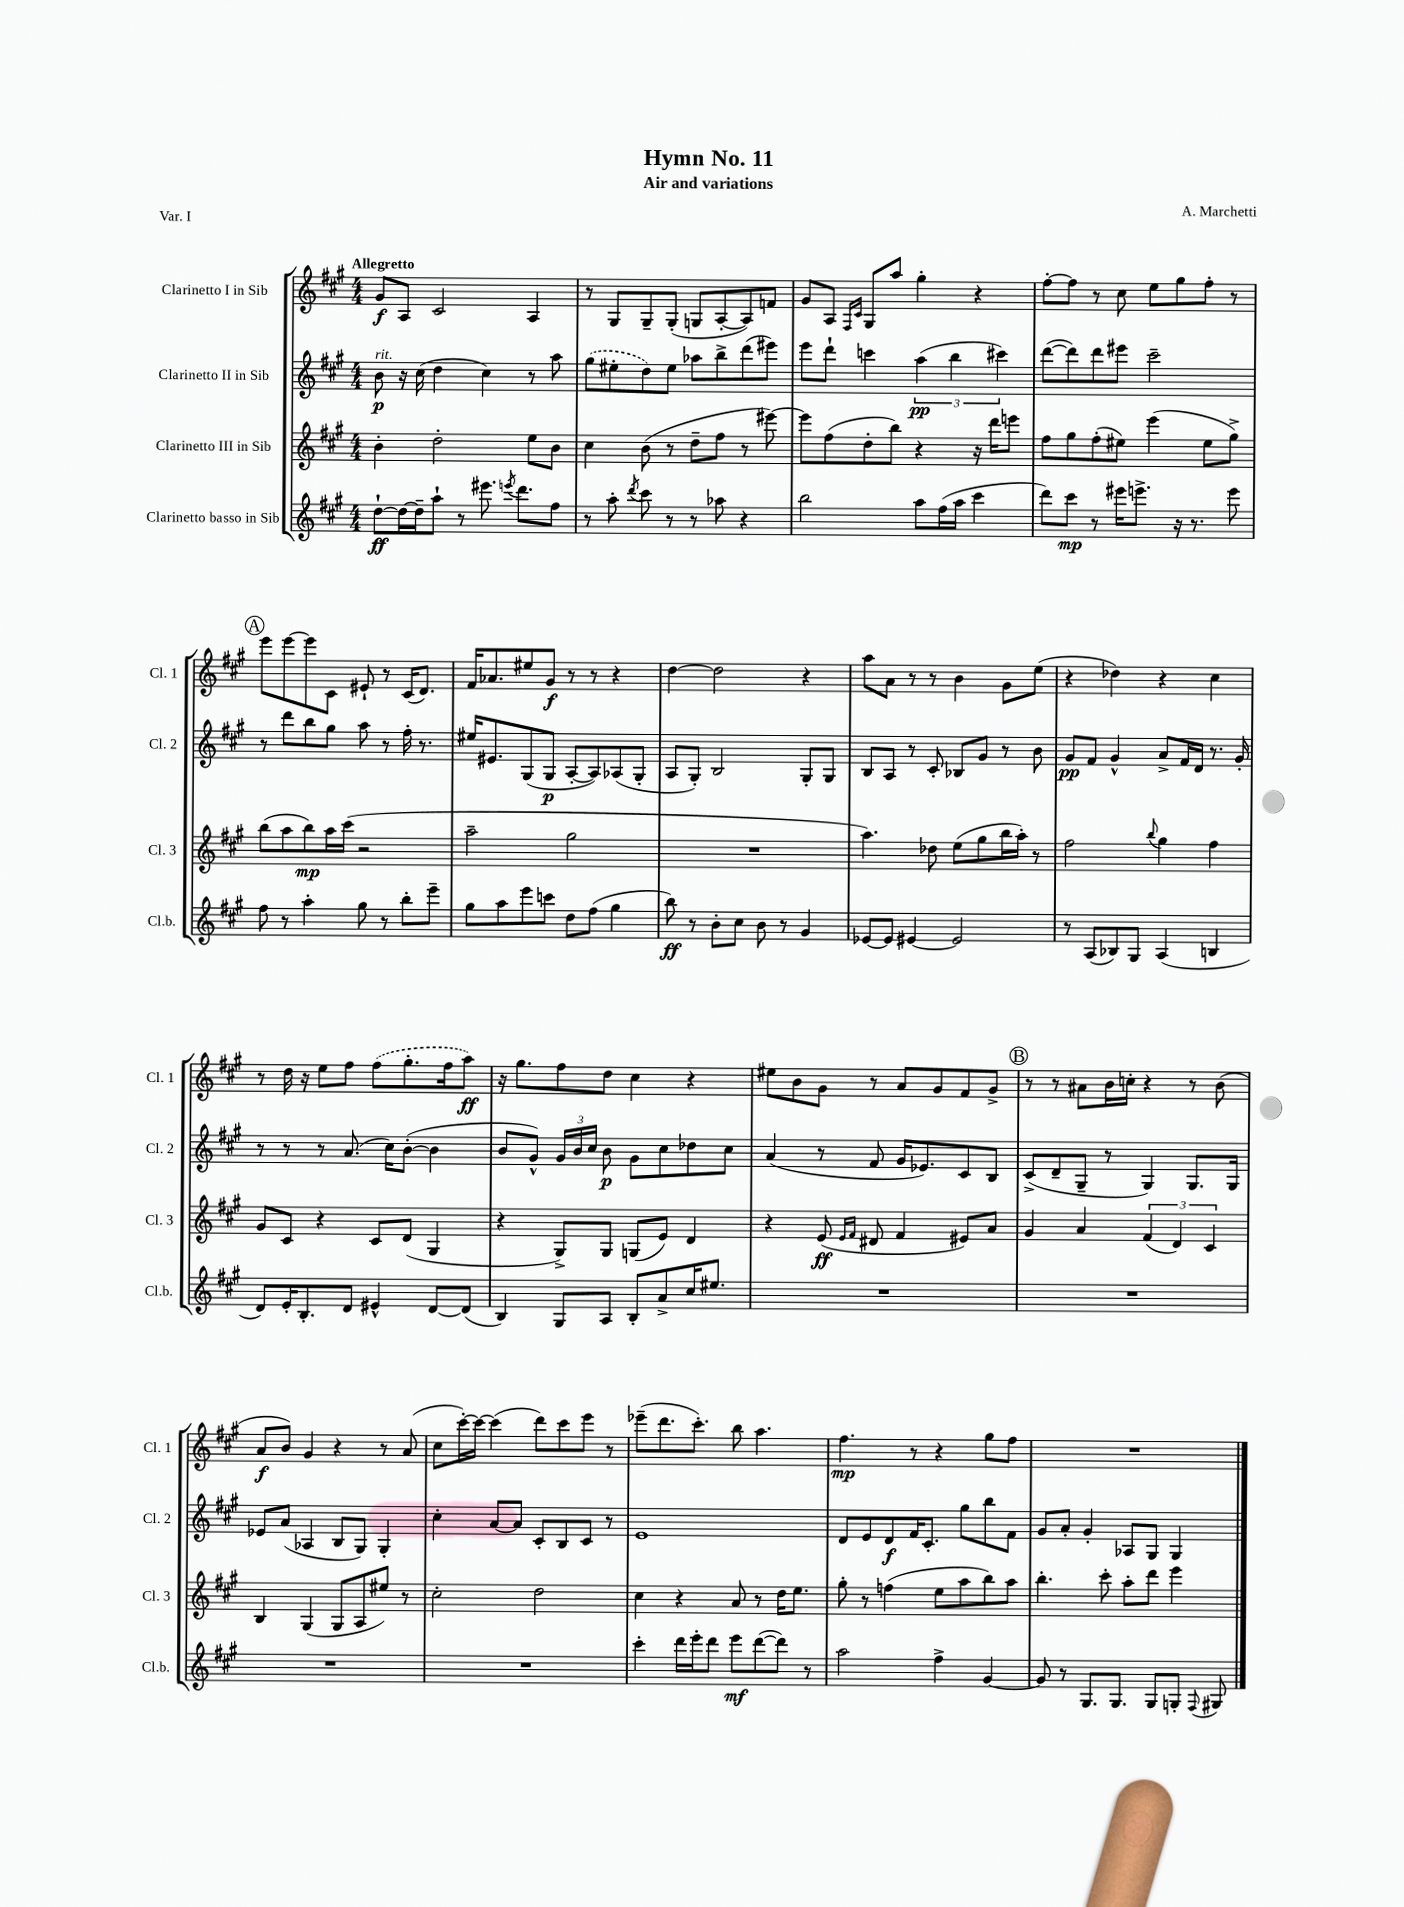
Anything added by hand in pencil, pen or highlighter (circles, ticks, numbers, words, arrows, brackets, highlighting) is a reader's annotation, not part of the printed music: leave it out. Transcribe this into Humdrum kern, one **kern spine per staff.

**kern	**dynam	**kern	**dynam	**kern	**dynam	**kern	**dynam
*part4	*part4	*part3	*part3	*part2	*part2	*part1	*part1
*staff4	*staff4	*staff3	*staff3	*staff2	*staff2	*staff1	*staff1
*I"Clarinetto basso in Sib	*	*I"Clarinetto III in Sib	*	*I"Clarinetto II in Sib	*	*I"Clarinetto I in Sib	*
*I'Cl.b.	*	*I'Cl. 3	*	*I'Cl. 2	*	*I'Cl. 1	*
*clefG2	*	*clefG2	*	*clefG2	*	*clefG2	*
*k[f#c#g#]	*	*k[f#c#g#]	*	*k[f#c#g#]	*	*k[f#c#g#]	*
*M4/4	*	*M4/4	*	*M4/4	*	*M4/4	*
=1	=1	=1	=1	=1	=1	=1	=1
!	!	!	!	!	!	!LO:TX:a:B:t=Allegretto	!
!	!	!	!	!LO:TX:a:i:t=rit.	!	!	!
[8dd`\L	ff	4b'\	.	8b\	p	8g#/L	f
16dd\L_	.	.	.	16r	.	8A/J	.
16dd~\J]	.	.	.	(16cc#\	.	.	.
8aa`\J	.	2dd'\	.	4dd\	.	2c#/	.
8r	.	.	.	.	.	.	.
8.eee#X\	.	.	.	4cc#\)	.	.	.
8qeeen/	.	.	.	.	.	.	.
8.ddd\L	.	.	.	.	.	.	.
.	.	8ee\L	.	8r	.	4A/	.
8ff#\J	.	8b\J	.	8aa\	.	.	.
=2	=2	=2	=2	=2	=2	=2	=2
8r	.	4cc#\	.	(8gg#\L	.	8r	.
8aa'\	.	.	.	8ee#X'\	.	8G#/L	.
8qddd/	.	.	.	.	.	.	.
8ccc#\	.	(8b\	.	8dd\)	.	8G#~/	.
8r	.	8r	.	8ee#\J	.	(8G#'/J	.
8r	.	8dd~\L	.	8aa-X\L	.	8Gn/L	.
8aa-X\	.	8ff#\J	.	8bb^\	.	[8A'/	.
4r	.	8r	.	(8ddd\	.	8A/])	.
.	.	[8eee#X\)	.	8eee#X\J)	.	8fn/J	.
=3	=3	=3	=3	=3	=3	=3	=3
2bb\	.	8eee#\L]	.	8eee\L	.	8g#/L	.
.	.	(8ff#\	.	8ddd`\J	.	8A/J	.
.	.	.	.	.	.	16qqF#/LL	.
.	.	.	.	.	.	16qqc#/JJ	.
.	.	8dd'\	.	4cccn\	.	8G#/L	.
.	.	8bb\J)	.	.	.	8aa/J	.
8aa\L	.	4r	.	(6aa\	pp	4gg#'\	.
(16ff#\L	.	.	.	.	.	.	.
.	.	.	.	6bb\	.	.	.
16aa\JJ	.	.	.	.	.	.	.
4ccc#\	.	16r	.	.	.	4r	.
.	.	16ddd\KL	.	.	.	.	.
.	.	.	.	6ccc#X\)	.	.	.
.	.	8eeen\J	.	.	.	.	.
=4	=4	=4	=4	=4	=4	=4	=4
8ddd\L)	.	8ff#\L	.	([8ddd\L	.	[8ff#'\L	.
8ccc#\J	mp	8gg#\	.	8ddd\])	.	8ff#\J]	.
8r	.	(8ff#'\	.	8ddd\	.	8r	.
16eee#X\KL	.	8ee#X\J)	.	8eee#X\J	.	8cc#\	.
8.eeen^\J	.	.	.	.	.	.	.
.	.	(4eee\	.	2ccc#~\	.	8ee\L	.
16r	.	.	.	.	.	8gg#\	.
8.r	.	.	.	.	.	.	.
.	.	8ee#\L	.	.	.	8ff#'\J	.
8eee\	.	8gg#^\J)	.	.	.	8r	.
!!LO:LB:g=z
!!LO:REH:place=s1:t=A
=5	=5	=5	=5	=5	=5	=5	=5
8ff#\	.	(8bb\L	.	8r	.	8eee\L	.
8r	.	8aa\	.	8ddd\L	.	[8eee\	.
4aa'\	.	8bb\)	mp	8bb\	.	8eee\]	.
.	.	16aa\L	.	8gg#\J	.	8c#\J	.
.	.	(16ccc#\JJ	.	.	.	.	.
8gg#\	.	2r	.	8aa\	.	8e#X`/	.
8r	.	.	.	8r	.	8r	.
8bb'\L	.	.	.	16ff#'\	.	(16c#/KL	.
.	.	.	.	8.r	.	8.d/J)	.
8eee~\J	.	.	.	.	.	.	.
=6	=6	=6	=6	=6	=6	=6	=6
8gg#\L	.	2aa~\	.	16ee#X/KL	.	16f#/KL	.
.	.	.	.	8.e#X/	.	8.a-X/	.
8aa\	.	.	.	.	.	.	.
8eee\	.	.	.	(8G#/	.	8ee#X/	.
8cccn\J	.	.	.	8G#/J	p	8g#/J	f
8dd\L	.	2gg#\	.	[8A'/L	.	8r	.
(8ff#\J	.	.	.	8A/])	.	8r	.
4gg#\	.	.	.	(8A-X/	.	4r	.
.	.	.	.	8G#'/J	.	.	.
=7	=7	=7	=7	=7	=7	=7	=7
8bb\)	ff	1r	.	8A/L	.	[4dd\	.
8r	.	.	.	8G#'/J)	.	.	.
8b'\L	.	.	.	2B/	.	2dd\]	.
8cc#\J	.	.	.	.	.	.	.
8b\	.	.	.	.	.	.	.
8r	.	.	.	.	.	.	.
4g#/	.	.	.	8G#'/L	.	4r	.
.	.	.	.	8G#/J	.	.	.
=8	=8	=8	=8	=8	=8	=8	=8
[8e-X/L	.	4.aa\)	.	8B/L	.	8aa\L	.
8e-/J]	.	.	.	8A/J	.	8a\J	.
[4e#X/	.	.	.	8r	.	8r	.
.	.	8dd-X\	.	8c#'/	.	8r	.
2e#/]	.	(8ee\L	.	8B-X/L	.	4b\	.
.	.	8gg#\	.	8g#/J	.	.	.
.	.	16bb\L	.	8r	.	8g#\L	.
.	.	16aa'\JJ)	.	.	.	.	.
.	.	8r	.	8b\	.	(8ee\J	.
=9	=9	=9	=9	=9	=9	=9	=9
8r	.	2ff#\	.	8g#/L	pp	4r	.
(8A/L	.	.	.	8f#/J	.	.	.
8B-X/)	.	.	.	4g#^^/	.	4dd-X\)	.
8G#/J	.	.	.	.	.	.	.
.	.	8qqbb/	.	.	.	.	.
(4A/	.	4gg#\	.	8a^/L	.	4r	.
.	.	.	.	16f#/L	.	.	.
.	.	.	.	16d/JJ	.	.	.
4Bn/	.	4ff#\	.	8.r	.	4cc#\	.
.	.	.	.	16g#'/	.	.	.
!!LO:LB:g=z
=10	=10	=10	=10	=10	=10	=10	=10
8d/L)	.	8g#/L	.	8r	.	8r	.
16e'/K	.	8c#/J	.	8r	.	16dd\	.
8.B'/	.	.	.	.	.	16r	.
.	.	4r	.	8r	.	8ee\L	.
8d/J	.	.	.	(8.a/	.	8ff#\J	.
4e#X^^/	.	8c#/L	.	.	.	(8ff#\L	.
.	.	.	.	16cc#\KL)	.	.	.
.	.	(8d/J	.	([8b'\J	.	8.gg#'\	.
[8d/L	.	4G#/	.	4b\]	.	.	.
.	.	.	.	.	.	16ff#\k	.
(8d/J]	.	.	.	.	.	8aa\J)	ff
=11	=11	=11	=11	=11	=11	=11	=11
4B/)	.	4r	.	8b/L	.	16r	.
.	.	.	.	.	.	8.gg#\L	.
.	.	.	.	8g#^^/J)	.	.	.
8G#/L	.	8G#^/L)	.	24g#/LL	.	8ff#\	.
.	.	.	.	24b/	.	.	.
.	.	.	.	24cc#/JJ	.	.	.
8A/J	.	8G#/J	.	8b\	p	8dd\J	.
8B'/L	.	(8Gn/L	.	8g#\L	.	4cc#\	.
8a^/	.	8e/J)	.	8cc#\	.	.	.
16cc#/K	.	4d/	.	8dd-X\	.	4r	.
8.ee#X/J	.	.	.	.	.	.	.
.	.	.	.	8cc#\J	.	.	.
=12	=12	=12	=12	=12	=12	=12	=12
1r	.	4r	.	(4a/	.	8ee#X\L	.
.	.	.	.	.	.	8b\	.
.	.	(8e/	ff	8r	.	8g#\J	.
.	.	16qqe/LL	.	.	.	.	.
.	.	16qqf#/JJ	.	.	.	.	.
.	.	8d#X/	.	8f#/	.	8r	.
.	.	4f#/	.	16g#/KL	.	8a/L	.
.	.	.	.	8.e-X/)	.	.	.
.	.	.	.	.	.	8g#/	.
.	.	8e#X/L)	.	8c#/	.	8f#/	.
.	.	8a/J	.	8B/J	.	8g#^/J	.
!!LO:REH:place=s1:t=B
=13	=13	=13	=13	=13	=13	=13	=13
1r	.	4g#/	.	(8c#^/L	.	8r	.
.	.	.	.	8d~/	.	8r	.
.	.	4a/	.	8G#~/J	.	8a#X\L	.
.	.	.	.	8r	.	16b\L	.
.	.	.	.	.	.	16ccn'\JJ	.
.	.	(6f#/	.	4G#/)	.	4r	.
.	.	6d/)	.	.	.	.	.
.	.	.	.	8.G#/L	.	8r	.
.	.	6c#/	.	.	.	.	.
.	.	.	.	.	.	(8b\	.
.	.	.	.	16G#/Jk	.	.	.
!!LO:LB:g=z
=14	=14	=14	=14	=14	=14	=14	=14
1r	.	4B/	.	8e-X/L	.	8a/L	f
.	.	.	.	(8a/J	.	8b/J)	.
.	.	(4G#/	.	4A-X/	.	4g#/	.
.	.	8G#/L	.	8B/L	.	4r	.
.	.	8A/	.	8G#/J)	.	.	.
.	.	8ee#X/J)	.	4G#'/	.	8r	.
.	.	8r	.	.	.	(8a/	.
=15	=15	=15	=15	=15	=15	=15	=15
1r	.	2cc#'\	.	4cc#'\	.	8cc#\L	.
.	.	.	.	.	.	[16ccc#'\L)	.
.	.	.	.	.	.	16ccc#\JJ_	.
.	.	.	.	[8a/L	.	(4ccc#\]	.
.	.	.	.	8a/J]	.	.	.
.	.	2dd\	.	8c#'/L	.	8ddd\L)	.
.	.	.	.	8B/	.	8ccc#\	.
.	.	.	.	8c#/J	.	8eee\J	.
.	.	.	.	8r	.	8r	.
=16	=16	=16	=16	=16	=16	=16	=16
4ccc#'\	.	4cc#\	.	1e	.	(8eee-X~\L	.
.	.	.	.	.	.	8.ddd\	.
16ddd\LL	.	4r	.	.	.	.	.
16eee'\J	.	.	.	.	.	8.ccc#'\J)	.
8ddd\J	.	.	.	.	.	.	.
8eee\L	mf	8a/	.	.	.	8bb\	.
([8ddd\	.	8r	.	.	.	4.aa\	.
8ddd\J])	.	16dd\KL	.	.	.	.	.
.	.	8.ee\J	.	.	.	.	.
8r	.	.	.	.	.	.	.
=17	=17	=17	=17	=17	=17	=17	=17
2aa\	.	8gg#'\	.	8d/L	.	4.ff#\	mp
.	.	8r	.	8e/	.	.	.
.	.	(4ffn\	.	8d/	f	.	.
.	.	.	.	16f#/K	.	8r	.
.	.	.	.	8.c#'/J	.	.	.
4ff#^\	.	8ee\L	.	.	.	4r	.
.	.	8aa\	.	8gg#\L	.	.	.
[4g#/	.	8bb\)	.	8bb\	.	8gg#\L	.
.	.	8aa\J	.	8f#\J	.	8ff#\J	.
=18	=18	=18	=18	=18	=18	=18	=18
8g#/]	.	4.bb'\	.	8g#/L	.	1r	.
8r	.	.	.	8a'/J	.	.	.
8.G#/L	.	.	.	4g#'/	.	.	.
.	.	8ccc#'\	.	.	.	.	.
8.G#/J	.	.	.	.	.	.	.
.	.	8aa'\L	.	8A-X/L	.	.	.
8G#/L	.	8ddd\J	.	8G#/J	.	.	.
8Gn'/J	.	4eee\	.	4G#/	.	.	.
8qqF#/	.	.	.	.	.	.	.
8G#X/	.	.	.	.	.	.	.
==	==	==	==	==	==	==	==
*-	*-	*-	*-	*-	*-	*-	*-
